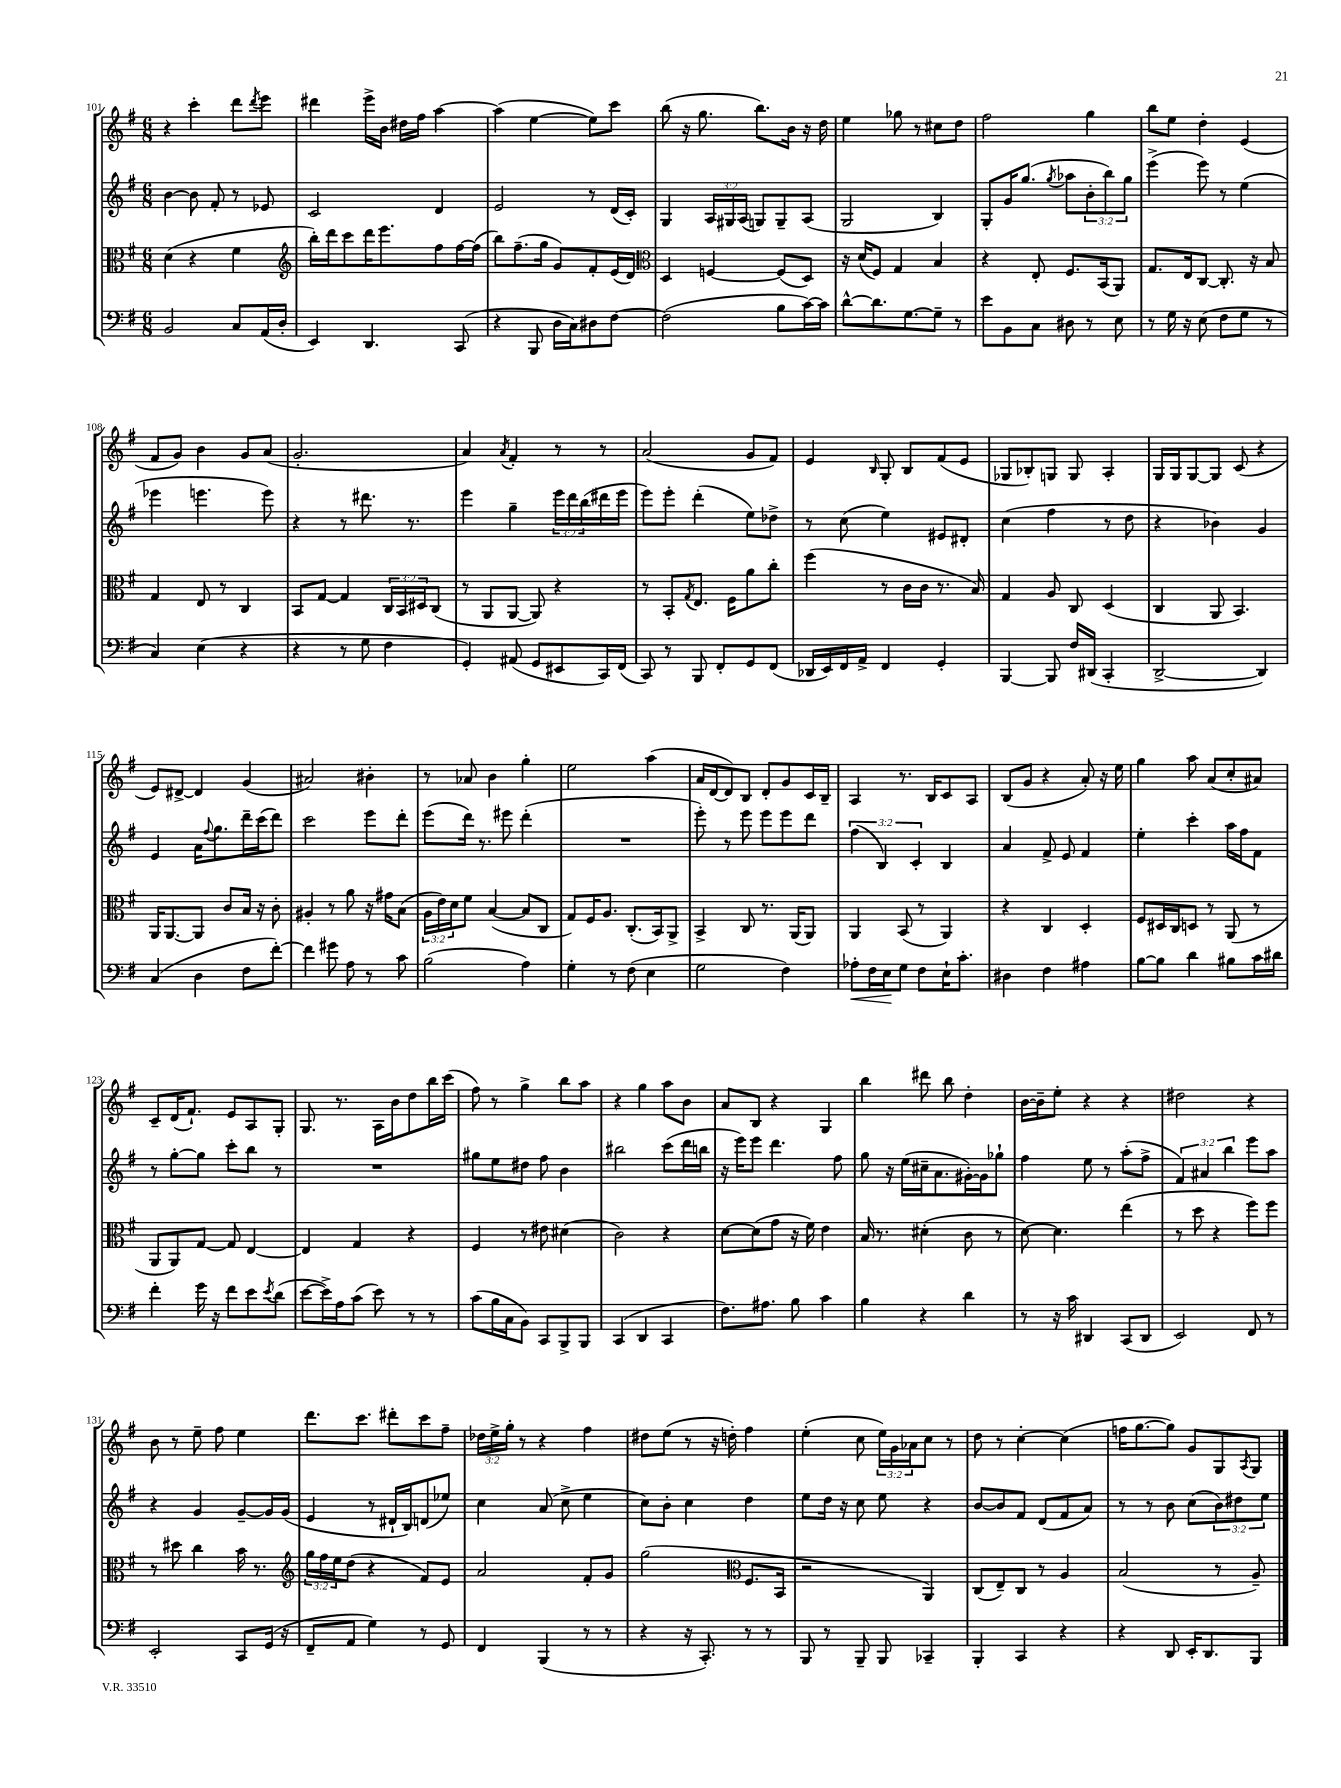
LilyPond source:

<<
\new StaffGroup <<
\new Staff = "s0" {
    \clef treble \key g \major \numericTimeSignature \time 6/8 \override Staff.TupletNumber.text = #tuplet-number::calc-fraction-text
    r4 c'''4-. d'''8 \acciaccatura { d'''8 } e'''8 |
    dis'''4 e'''16-> b'16 dis''16 fis''16 a''4~ |
    a''4( e''4~ e''8) c'''8 |
    b''8( r16 g''8. b''8.) b'16 r16 d''16 |
    e''4 ges''8 r8 cis''8 d''8 |
    fis''2 g''4 |
    b''8 e''8 d''4-. e'4( |
    fis'8 g'8) b'4 g'8 a'8( |
    g'2.-. |
    a'4) \acciaccatura { a'8 } fis'4-. r8 r8 |
    a'2( g'8 fis'8) |
    e'4 \grace { b16 } g8-. b8 fis'8( e'8 |
    ges8 bes8-.) g8 g8 a4-. |
    g16 g16 g8~ g8 c'8( r4 |
    e'8) dis'8~-> dis'4 g'4( |
    ais'2) bis'4-. |
    r8 aes'8 b'4 g''4-. |
    e''2 a''4( |
    a'16 d'16~ d'8) b8 d'8-. g'8 c'16 b16-- |
    a4 r8. b16 c'8 a8 |
    b8( g'8 r4 a'8-.) r16 e''16 |
    g''4 a''8 a'8( c''8-. ais'8) |
    c'8-- d'16( fis'8.-!) e'8 a8 g8-. |
    g8. r8. a16 b'16 d''8 b''16 c'''16( |
    fis''8) r8 g''4-> b''8 a''8 |
    r4 g''4 a''8 b'8 |
    a'8 b8 r4 g4 |
    b''4 dis'''8 b''8 d''4-. |
    b'16~ b'16-- e''8-. r4 r4 |
    dis''2 r4 |
    b'8 r8 e''8-- fis''8 e''4 |
    d'''8. c'''8. dis'''8-. c'''8 fis''8-- |
    \tuplet 3/2 { des''16 e''16-> g''16-. } r8 r4 fis''4 |
    dis''8 e''8( r8 r16 d''16-.) fis''4 |
    e''4-.( c''8 \tuplet 3/2 { e''16) g'16 aes'16 } c''8 r8 |
    d''8 r8 c''4~-. c''4( |
    f''16 g''8.~ g''8) g'8 g8 \acciaccatura { a8 } g8 \bar "|." |
}
\new Staff = "s1" {
    \clef treble \key g \major \numericTimeSignature \time 6/8 \override Staff.TupletNumber.text = #tuplet-number::calc-fraction-text
    b'4~ b'8 fis'8-. r8 ees'8 |
    c'2 d'4 |
    e'2 r8 d'16( c'16-.) |
    g4 \tuplet 3/2 { a16 gis16 a16( } g8) g8-- a8( |
    g2 b4) |
    g8-. g'16 g''8.( \acciaccatura { g''8 } aes''8 \tuplet 3/2 { b'8-. b''8) g''8 } |
    e'''4->( e'''8) r8 e''4( |
    ees'''4 e'''4. e'''8) |
    r4 r8 dis'''8. r8. |
    e'''4 g''4-- \tuplet 3/2 { e'''16 d'''16 b''16( } dis'''16 e'''16 |
    e'''8) e'''8-. d'''4-.( e''8) des''8-> |
    r8 c''8( e''4) eis'8 dis'8-. |
    c''4( fis''4 r8 d''8 |
    r4 bes'4) g'4 |
    e'4 a'16 \appoggiatura { fis''8 } g''8. d'''16-- c'''16( d'''8) |
    c'''2 e'''8 d'''8-. |
    e'''8( d'''16) r8. eis'''8 d'''4-.( |
    R2. |
    e'''8-.) r8 e'''8 e'''8 e'''8 d'''8 |
    \tuplet 3/2 { fis''4( b4) c'4-. } b4 |
    a'4 fis'8-> e'8 fis'4 |
    e''4-. c'''4-. a''16 fis''16 fis'8 |
    r8 g''8~-. g''8 c'''8-. b''8 r8 |
    R2. |
    gis''8 e''8 dis''8 fis''8 b'4 |
    bis''2 c'''8( d'''16 b''16 |
    r16 e'''16) e'''8 d'''4. fis''8 |
    g''8 r16 e''16( cis''16-- a'8. gis'16~-.) gis'16 ges''8-! |
    fis''4 e''8 r8 a''8-.( fis''8-> |
    \tuplet 3/2 { fis'4) ais'4 b''4 } e'''8 a''8 |
    r4 g'4 g'8~-- g'16 g'16( |
    e'4 r8 dis'16-! b16) d'8( ees''8) |
    c''4 a'8( c''8-> e''4 |
    c''8) b'8-. c''4 d''4 |
    e''8 d''16 r16 c''8 e''8 r4 |
    b'8~ b'8 fis'8 d'8( fis'8 a'8) |
    r8 r8 b'8 c''8( \tuplet 3/2 { b'8) dis''8 e''8 } \bar "|." |
}
\new Staff = "s2" {
    \clef alto \key g \major \numericTimeSignature \time 6/8 \override Staff.TupletNumber.text = #tuplet-number::calc-fraction-text
    d'4( r4 fis'4 |
    \clef treble b''16-.) d'''16 c'''8 d'''16 e'''8. fis''8 fis''16~ fis''16( |
    b''8) fis''8.--( g''16 g'8) fis'8-. e'16( d'16) |
    \clef alto d4 f4~ f8( d8) |
    r16 d'16( fis8) g4 b4 |
    r4 e8-. fis8. b,16( a,8) |
    g8. e16 c8~ c8.-. r16 b8 |
    g4 e8 r8 c4 |
    b,8 g8~ g4 \tuplet 3/2 { c16 b,16 dis16 } c8( |
    r8 a,8 a,8~ a,8) r4 |
    r8 b,8-. \acciaccatura { g8 } e8. fis16 a'8 c''8-. |
    fis''4( r8 c'16 c'16 r8. b16) |
    g4 a8 c8 d4( |
    c4 a,8 b,4.) |
    a,16 a,8.~ a,8 c'8 b16 r16 c'8-. |
    ais4-. r8 a'8 r16 gis'16 b8( |
    \tuplet 3/2 { a16 e'16) d'16 } fis'8 b4~( b8 c8 |
    g8) fis16 a8. c8.-.( b,16) a,8-> |
    b,4-> c8 r8. a,16( a,8) |
    a,4 b,8( r8 a,4) |
    r4 c4 d4-. |
    fis8 dis16 c16 d8 r8 a,8( r8 |
    a,8 a,8) g8~ g8 e4~ |
    e4 g4 r4 |
    fis4 r8 eis'8 dis'4( |
    c'2) r4 |
    d'8~ d'8( g'8 r16 fis'16) e'4 |
    b16 r8. dis'4-.( c'8 r8 |
    d'8~) d'4. e''4( |
    r8 d''8 r4 fis''8) fis''8 |
    r8 dis''8 c''4 b'16 r8. |
    \clef treble \tuplet 3/2 { g''16 fis''16 e''16 } d''8( r4 fis'8) e'8 |
    a'2 fis'8-. g'8 |
    g''2( \clef alto fis8. b,16 |
    r2 a,4) |
    c8( e8--) c8 r8 a4 |
    b2( r8 a8--) \bar "|." |
}
\new Staff = "s3" {
    \clef bass \key g \major \numericTimeSignature \time 6/8
    b,2 c8 a,16( d16-. |
    e,4) d,4. c,8( |
    r4 b,,8 d16 c16) dis8 fis8~ |
    fis2( b8 c'16~) c'16 |
    d'8~-^ d'8. g8.~ g8-- r8 |
    e'8 b,8 c8 dis8 r8 e8 |
    r8 g16 r16 e8( fis8 g8 r8 |
    c4) e4( r4 |
    r4 r8 g8 fis4 |
    g,4-.) ais,8( g,8 eis,8 c,16) fis,16( |
    c,8) r8 b,,8 fis,8-. g,8 fis,8( |
    des,16 e,16) fis,16 a,16-> fis,4 g,4-. |
    b,,4~ b,,8 fis16 dis,16( c,4-. |
    d,2~-> d,4) |
    c4( d4 fis8 fis'8~-.) |
    fis'4 gis'8 a8 r8 c'8 |
    b2( a4) |
    g4-. r8 fis8( e4 |
    g2 fis4) |
    aes8-.\< fis16 e16\! g8 fis8 e16-! c'8.-. |
    dis4 fis4 ais4 |
    b8~ b8 d'4 bis8 c'16 dis'16 |
    fis'4-. g'16 r16 fis'8 e'8 \acciaccatura { e'8 } d'8( |
    e'8~ e'16->) a16 c'8( e'8) r8 r8 |
    c'8( b16 c16 b,8) c,8 b,,8-> b,,8 |
    c,4( d,4 c,4 |
    fis8.) ais8. b8 c'4 |
    b4 r4 d'4 |
    r8 r16 c'16 dis,4 c,8( dis,8 |
    e,2) fis,8 r8 |
    e,2-. c,8 g,16( r16 |
    fis,8-- a,8 g4) r8 g,8 |
    fis,4 b,,4( r8 r8 |
    r4 r16 c,8.-.) r8 r8 |
    b,,8 r8 b,,8-- b,,8 ces,4-- |
    b,,4-. c,4 r4 |
    r4 d,8 e,16-. d,8. b,,8 \bar "|." |
}
>>
>>
\layout { \context { \Score currentBarNumber = #101 } }
